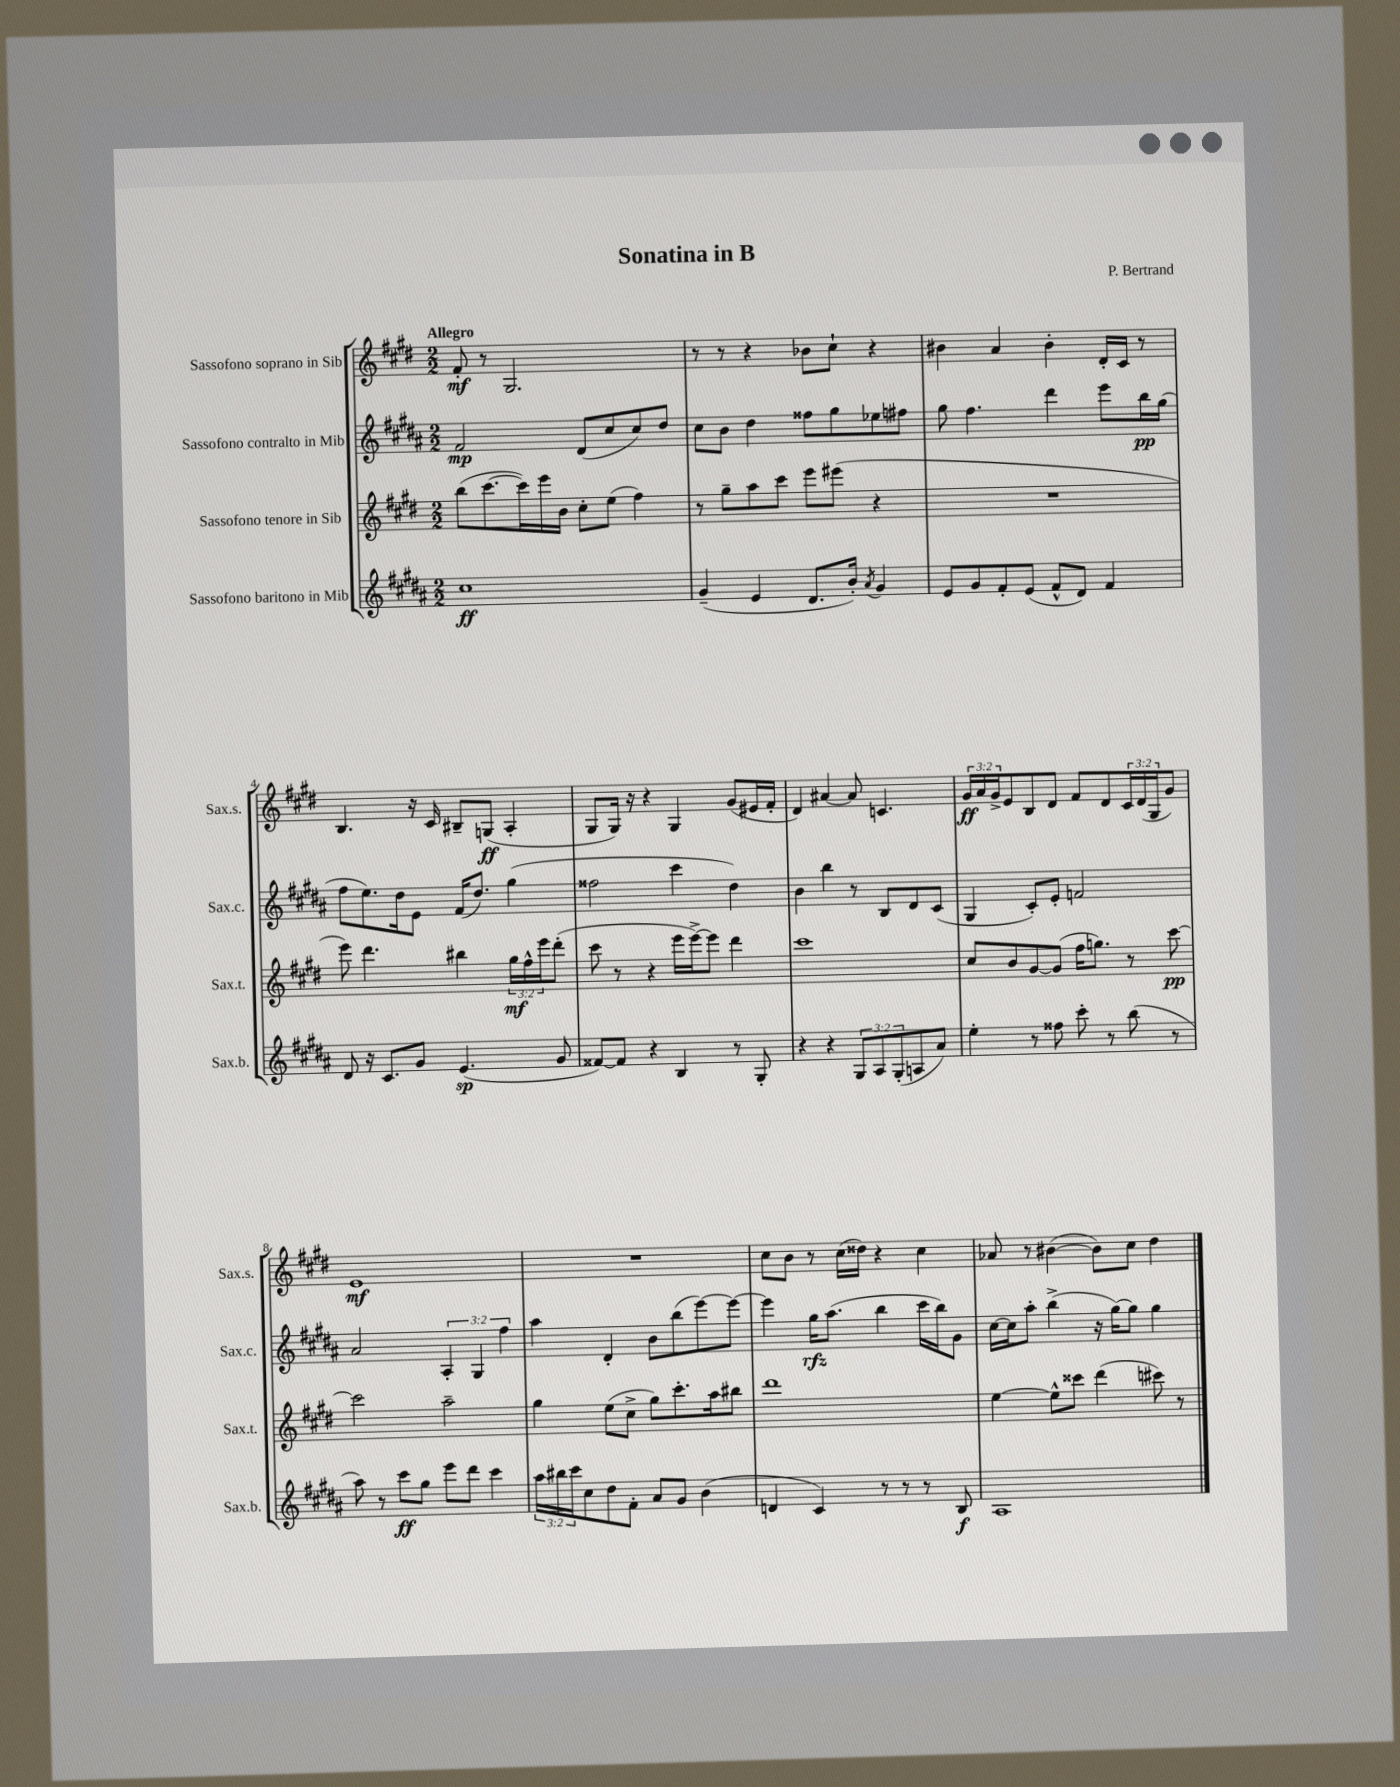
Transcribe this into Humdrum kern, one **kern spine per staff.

**kern	**kern	**kern	**kern
*staff4	*staff3	*staff2	*staff1
*clefG2	*clefG2	*clefG2	*clefG2
*k[f#c#g#d#a#]	*k[f#c#g#d#]	*k[f#c#g#d#a#]	*k[f#c#g#d#]
*M2/2	*M2/2	*M2/2	*M2/2
1cc#	(8bb	2f#	8f#'
.	[8.ccc#	.	8r
.	.	.	2.G#
.	16ccc#])	.	.
.	16eee	.	.
.	16b	.	.
.	8cc#'	(8d#	.
.	(8ee	8cc#	.
.	4ff#)	8cc#)	.
.	.	8dd#	.
=	=	=	=
(4g#~	8r	8cc#	8r
.	8gg#~	8b	8r
4e	8aa	4dd#	4r
.	8ccc#	.	.
8.d#	8eee	8ff##	8b-
.	(8eee#	8gg#	8cc#`
16b')	.	.	.
8qa#	.	.	.
4g#	4r	8ee-	4r
.	.	8ff#	.
=	=	=	=
8e	1r	8gg#	4b#
8g#	.	4.ff#	.
8f#'	.	.	4a
(8e	.	.	.
8f#^^	.	4ddd#	4b#'
8d#)	.	.	.
4f#	.	8eee	16d#'
.	.	.	16c#
.	.	16bb	8r
.	.	(16gg#	.
=	=	=	=
8d#	8eee)	8ff#	4.B
16r	4.ddd#	8.ee)	.
8.c#	.	.	.
.	.	16dd#	.
8g#	.	8e	16r
.	.	.	16c#
(4.e	4bb#	(16f#	8B#~
.	.	8.dd#)	.
.	.	.	(8G
.	24gg#	(4gg#	4A'
.	24ff#^^	.	.
.	24eee	.	.
8g#	(8ddd#'	.	.
=	=	=	=
[8f##)	8ccc#	2ff##	8G#
8f##]	8r	.	16G#)
.	.	.	16r
4r	4r	.	4r
4B	16eee	4ccc#	4G#
.	[16eee^)	.	.
.	8eee]	.	.
8r	4ddd#	4dd#)	(8g#
8G#'	.	.	16e#
.	.	.	16f#'
=	=	=	=
4r	1ccc#	4b	4d#)
4r	.	4bb	[4a#
12G#	.	8r	8a#]
12A#	.	.	.
.	.	8B	4.c
(12G#'	.	.	.
8A	.	8d#	.
8a#)	.	(8c#	.
=	=	=	=
4ee'	8cc#	4G#	24g#
.	.	.	24a
.	.	.	24g#^
.	8b	.	8e
8r	[8g#	8c#')	8B
8ff##	(8g#]	8e'	8d#
8ccc#'	16ff#	2f	8f#
.	8.gg)	.	.
8r	.	.	8d#
(8bb	8r	.	24c#
.	.	.	(24d#
.	.	.	24G#
8r	[8ccc#	.	8g#)
=	=	=	=
8aa#)	2ccc#]	2a#	1e
8r	.	.	.
8ccc#	.	.	.
8gg#	.	.	.
8eee	2aa~	6A#'	.
8ddd#	.	.	.
.	.	6G#	.
4ccc#	.	.	.
.	.	6ff#	.
=	=	=	=
24aa#	4gg#	4aa#	1r
24bb#	.	.	.
24ccc#	.	.	.
8cc#	.	.	.
8dd#	(8ee	4d#'	.
8f#'	8cc#^	.	.
8a#	8gg#)	8b	.
8g#	8.ccc#'	(8bb	.
(4b	.	[8eee)	.
.	16aa	.	.
.	8bb#	8eee_	.
=	=	=	=
4d	1ddd#	4eee]	8cc#
.	.	.	8b
4c#)	.	16gg#	8r
.	.	(8.aa#	.
.	.	.	(16cc#
.	.	.	16dd##)
8r	.	4bb	4r
8r	.	.	.
8r	.	16ccc#	4cc#
.	.	16bb)	.
8B	.	8g#	.
=	=	=	=
1A#	[4ee	[16cc#	8a-
.	.	16cc#]	.
.	.	8aa#'	8r
.	8ee^^]	(4bb^	([4b#
.	8ccc##	.	.
.	(4ddd#	16r	8b#])
.	.	[16gg#)	.
.	.	8gg#]	8cc#
.	8ccc#)	4gg#	4dd#
.	8r	.	.
==	==	==	==
*-	*-	*-	*-
